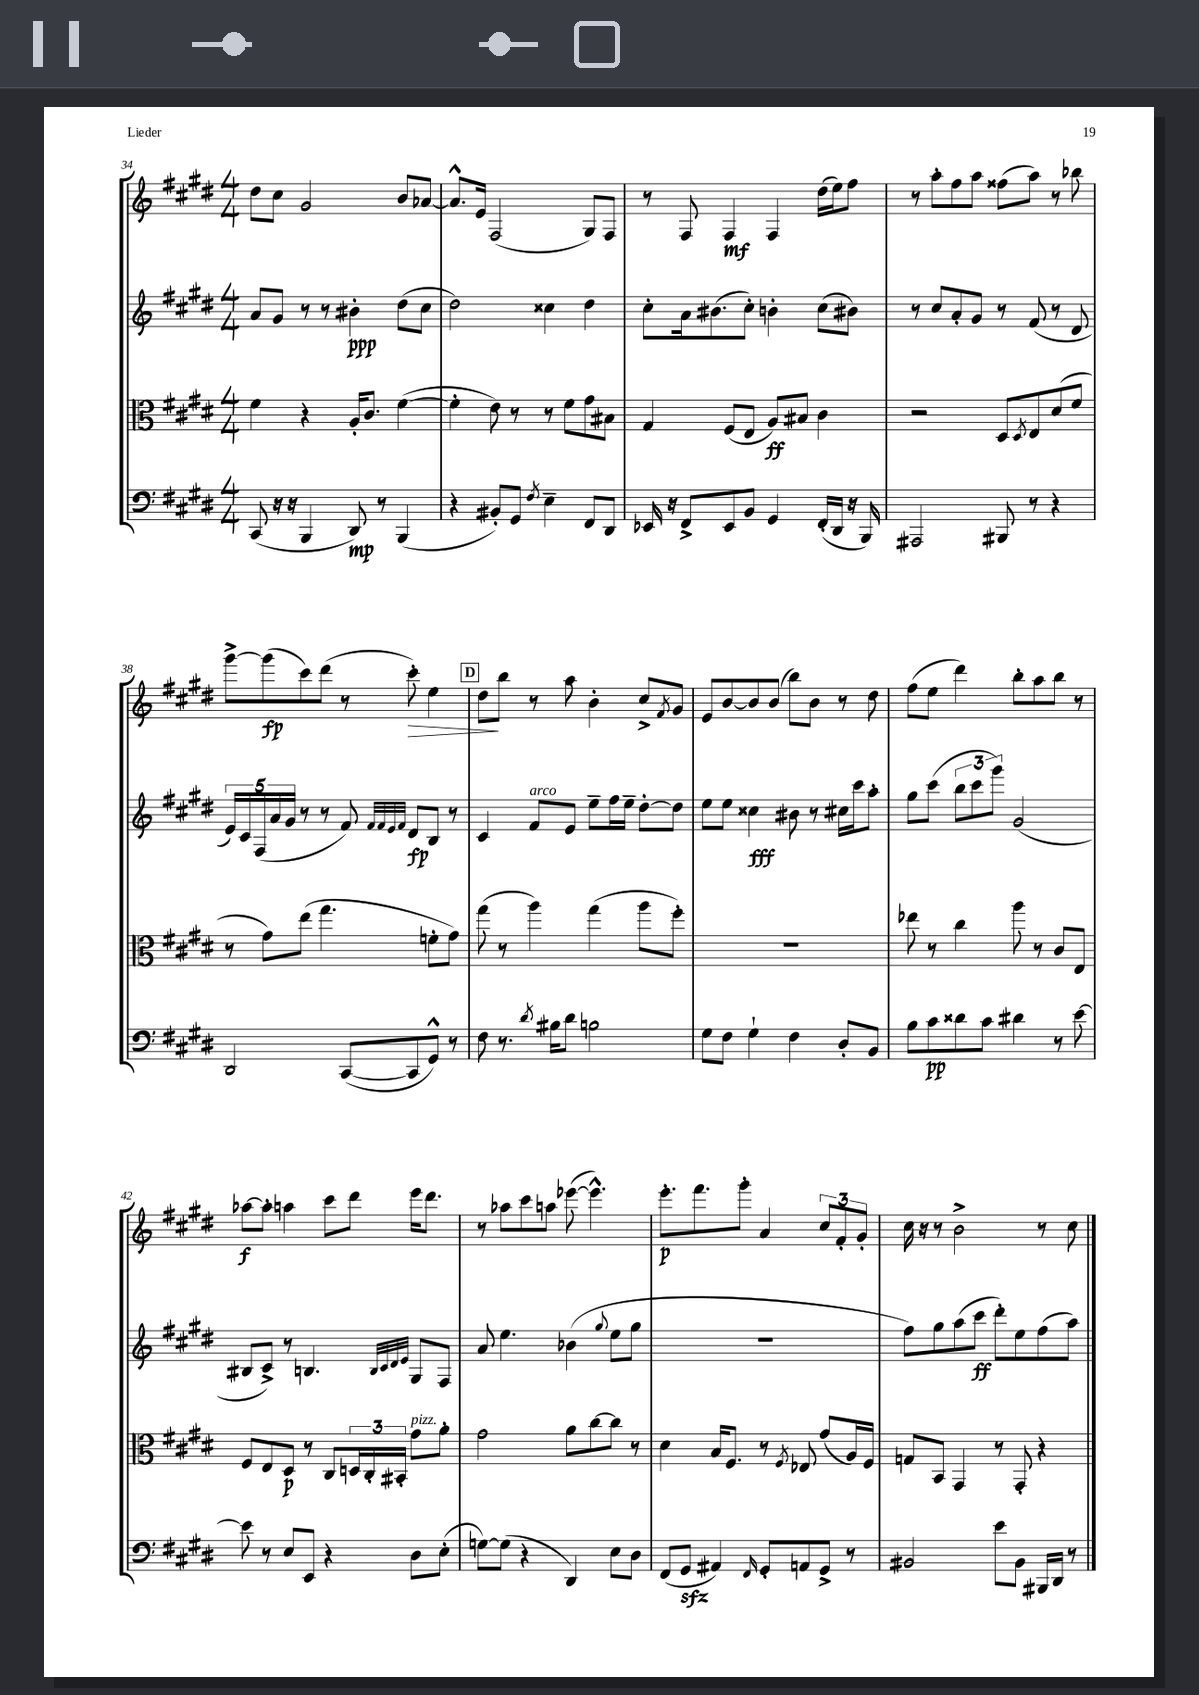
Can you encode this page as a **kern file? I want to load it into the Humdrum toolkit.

**kern	**kern	**kern	**kern
*staff4	*staff3	*staff2	*staff1
*clefF4	*clefC3	*clefG2	*clefG2
*k[f#c#g#d#]	*k[f#c#g#d#]	*k[f#c#g#d#]	*k[f#c#g#d#]
*M4/4	*M4/4	*M4/4	*M4/4
(8CC#/	4f#\	8a/L	8dd#\L
16r	.	8g#/J	8cc#\J
16r	.	.	.
4BBB/	4r	8r	2g#/
.	.	8r	.
8DD#/)	16A'/LK	4b#'\	.
.	8.c#/J	.	.
8r	.	.	.
(4BBB/	([4f#\	(8dd#\L	8b/L
.	.	8cc#\J	[8a-/J
=	=	=	=
4r	4f#'\]	2dd#\)	8.a-^^/]L
.	.	.	16e/Jk
8BB#'/L)	8e\)	.	(2F#/
8GG#/J	8r	.	.
8qF#/	.	.	.
4E~\	8r	4cc##\	.
.	8f#\L	.	.
8FF#/L	8g#\	4dd#\	8G#/L)
8DD#/J	8B#\J	.	8F#/J
=	=	=	=
16EE-/	4G#/	8cc#'\L	8r
16r	.	.	.
8FF#^/L	.	16a\k	8F#/
.	.	(8.b#\	.
8EE-/	(8F#/L	.	4F#/
8BB/J	8E/J	8cc#'\J)	.
4GG#/	8A/L)	4b'\	4F#/
.	8B#/J	.	.
(16FF#'/LL	4c#\	(8cc#\L	(16dd#\LL
16DD#/JJ	.	.	16ee\J)
16r	.	8b#\J)	8ff#\J
16BBB/)	.	.	.
=	=	=	=
2AAA#/	2r	8r	8r
.	.	8cc#/L	8aa'\L
.	.	8a'/	8ff#\
.	.	8g#/J	8aa\J
8BBB#/	8D#/L	8r	(8ff##\L
.	8qD#/	.	.
8r	8E/	(8f#/	8aa\J)
4r	(8d#/	8r	8r
.	8f#/J	8d#/	8bb-\
=	=	=	=
2DD#/	8r	20e/LL)	[8ggg#^\L
.	.	20c#/	.
.	.	(20F#/	.
.	8g#\L)	.	(8ggg#\]
.	.	20a/	.
.	.	20g#/JJ	.
.	(8ee\J	8r	8ccc#\)
.	4.gg#\	8r	(8ddd#\J
([8CC#/L	.	8f#/)	8r
.	.	32qqf#/LLL	.
.	.	32qqf#/	.
.	.	32qqe/	.
.	.	32qqf#/JJJ	.
8CC#/]	.	8d#/L	8ccc#'\)
8GG#^^/J)	8f'\L	8B/J	4ee\
8r	8g#\J)	8r	.
=	=	=	=
8F#\	(8gg#\	4c#/	8dd#\L
8.r	8r	.	8bb\J
.	4aa\)	8f#/L	8r
8qd#/	.	.	.
16B#\LK	.	.	.
8d#\J	.	8e/J	8aa\
2B\	(4gg#\	8ee~\L	4b'\
.	.	16ff#\L	.
.	.	16ee~\JJ	.
.	8aa\L	[8dd#'\L	8cc#^/L
.	.	.	8qf#/
.	8ff#'\J)	8dd#\]J	8g#/J
=	=	=	=
8G#\L	1r	8ee\L	8e/L
8F#\J	.	8ee\J	[8b/
4G#`\	.	4cc##\	8b/]
.	.	.	(8b/J
4F#\	.	8b#\	8bb\L)
.	.	8r	8b\J
8D#'/L	.	16cc#\LL	8r
.	.	16ccc#\J	.
8BB/J	.	8aa'\J	8dd#\
=	=	=	=
8B\L	8ee-\	8gg#\L	(8ff#\L
8c#\	8r	(8ccc#\J	8ee\J
8d##\	4cc#\	12bb\L	4ddd#\)
.	.	12ccc#\	.
8c#\J	.	.	.
.	.	12ggg#\J)	.
4d#\	8aa\	(2g#/	8bb'\L
.	8r	.	8aa\
8r	8c#/L	.	8bb\J
[8e\	8E/J	.	8r
=	=	=	=
8e\]	8F#/L	8B#/L	[8aa-\L
8r	8E/	8c#^/J)	8aa-'\]J
8E/L	8D#/J	8r	4aa\
8EE/J	8r	4.B/	.
4r	8C#/L	.	8ccc#\L
.	24D/L	.	8ddd#\J
.	24C#'/	.	.
.	24BB#'/JJ	.	.
.	.	32qqB/LLL	.
.	.	32qqc#/	.
.	.	32qqd#/	.
.	.	32qqe/JJJ	.
8D#\L	8g#\L	8G#/L	16eee\LK
.	.	.	8.ddd#\J
(8E'\J	8a'\J	8F#/J	.
=	=	=	=
[8G\L)	2g#\	8a/	8r
(8G\]J	.	4.ee\	8aa-\L
4r	.	.	8ccc#\
.	.	.	8aa\J
4DD#/)	8a\L	(4b-\	([8eee-\
.	[8cc#\	.	4.eee-^^\])
.	.	8qqgg#/	.
8E\L	8cc#\]J	8ee\L	.
8D#\J	8r	8gg#\J	.
=	=	=	=
(8FF#/L	4d#\	1r	8.eee'\L
8GG#/J	.	.	.
.	.	.	8.fff#\
4AA#/)	16B/LK	.	.
.	8.F#/J	.	.
.	.	.	8ggg#'\J
16qqFF#/	.	.	.
8GG#'/L	8r	.	4a/
.	8qF#/	.	.
8AA/	8E-/	.	.
8GG#^/J	(8g#/L	.	12cc#/L
.	.	.	12f#'/
8r	16A/L)	.	.
.	.	.	12g#'/J
.	16F#/JJ	.	.
=	=	=	=
2BB#/	8G/L	8ff#\L)	16cc#\
.	.	.	16r
.	8BB/J	8gg#\	8r
.	4GG#/	(8aa\	2b^\
.	.	8ccc#\J	.
8e\L	8r	8ddd#'\L)	.
8BB#\J	8GG#'/	8ee\	.
16BBB#/LL	4r	(8ff#\	8r
16DD#/JJ	.	.	.
8r	.	8aa\J)	8cc#\
==	==	==	==
*-	*-	*-	*-
